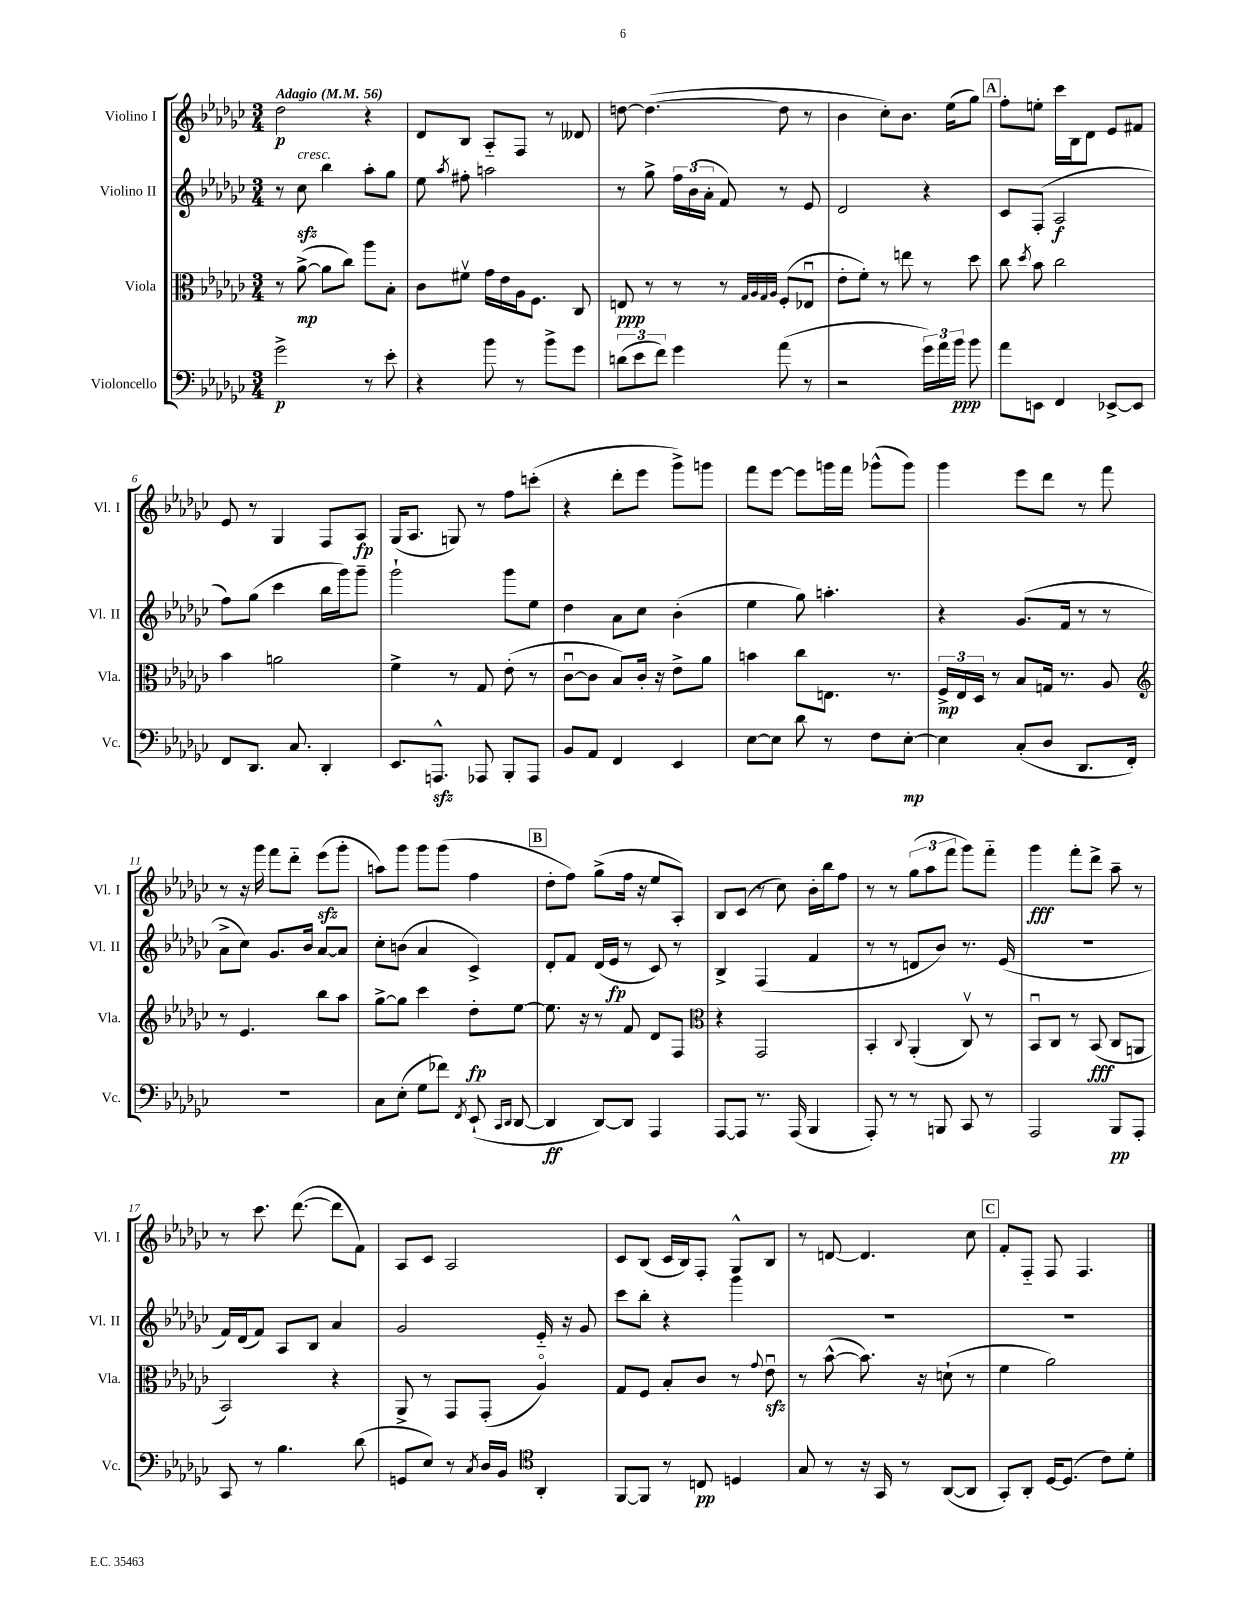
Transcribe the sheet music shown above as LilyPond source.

<<
\new StaffGroup <<
\new Staff = "s0" \with { instrumentName = "Violino I" shortInstrumentName = "Vl. I" } {
    \clef treble \key ges \major \numericTimeSignature \time 3/4 \tempo "Adagio" 4 = 56
    \autoBeamOff des''2\p r4 |
    des'8[ bes8] aes8[-_ f8] r8 deses'8 |
    d''8~ d''4.~( d''8 r8 |
    bes'4 ces''8[-.) bes'8.] ees''16[( ges''8]) |
    \mark \markup { \box "A" } f''8[-. e''8]-. ces'''16[ bes16 des'8] ees'8[ fis'8] |
    ees'8 r8 ges4 f8[ aes8]\fp |
    ges16[( aes8.] g8) r8 f''8[ c'''8]-.( |
    r4 des'''8[-. ees'''8] ges'''8[->) g'''8] |
    f'''8[ ees'''8]~ ees'''8[ g'''16 f'''16] ges'''8[-^( ges'''8]) |
    ges'''4 ees'''8[ des'''8] r8 f'''8 |
    r8 r16 ges'''16 f'''8[ des'''8]-_ ees'''8[\sfz( ges'''8]-. |
    a''8[) ges'''8] ges'''8[ ges'''8]( f''4 |
    \mark \markup { \box "B" } des''8[-. f''8]) ges''8[->( f''16] r16 ees''8[ aes8]-.) |
    bes8[ ces'8]( r8 ces''8) bes'16[-. bes''16 f''8] |
    r8 r8 \tuplet 3/2 { ges''8[( aes''8 f'''8] } ges'''8[) f'''8]-_ |
    ges'''4\fff f'''8[-. des'''8]-> aes''8-- r8 |
    r8 ces'''8. des'''8.~( des'''8[ f'8]) |
    aes8[ ces'8] aes2 |
    ces'8[ bes8]( ces'16[ bes16) f8]-. ges8[-^ bes8] |
    r8 d'8~ d'4. ces''8 |
    \mark \markup { \box "C" } f'8[-. f8]-_ f8 f4. \bar "|." |
}
\new Staff = "s1" \with { instrumentName = "Violino II" shortInstrumentName = "Vl. II" } {
    \clef treble \key ges \major \numericTimeSignature \time 3/4
    \autoBeamOff r8 ces''8\sfz^\markup { \italic "cresc." } bes''4 aes''8[-. ges''8] |
    ees''8 \acciaccatura { aes''8 } fis''8-. a''2 |
    r8 ges''8-> \tuplet 3/2 { f''16[ bes'16( aes'16]-. } f'8) r8 ees'8 |
    des'2 r4 |
    \mark \markup { \box "A" } ces'8[ f8]-.( aes2\f |
    f''8[) ges''8]( ces'''4 bes''16[ ges'''16) ges'''8]-- |
    ges'''2-! ges'''8[ ees''8] |
    des''4 aes'8[ ces''8] bes'4-.( |
    ees''4 ges''8) a''4.-. |
    r4 ges'8.[( f'16] r8 r8 |
    aes'8[-> ces''8]) ges'8.[ bes'16] aes'8[~ aes'8] |
    ces''8[-. b'8]( aes'4 ces'4->) |
    \mark \markup { \box "B" } des'8[-. f'8] des'16[( ees'16]\fp r8 ces'8) r8 |
    bes4-> f4( f'4 |
    r8 r8 d'8[ bes'8]) r8. ees'16( |
    R2. |
    f'16[) des'16( f'8]) aes8[ bes8] aes'4 |
    ges'2 ees'16-_ r16 ges'8 |
    ces'''8[ bes''8]-. r4 ges'''4 |
    R2. |
    \mark \markup { \box "C" } R2. \bar "|." |
}
\new Staff = "s2" \with { instrumentName = "Viola" shortInstrumentName = "Vla." } {
    \clef alto \key ges \major \numericTimeSignature \time 3/4
    \autoBeamOff r8 aes'8~->\mp( aes'8[ ces''8]) aes''8[ bes8]-. |
    ces'8[ fis'8]\upbow ges'16[ ees'16 aes16 f8.] ces8 |
    e8\ppp r8 r8 r8 \grace { ges32[ aes32 ges32 aes32] } f8[-.( ees8]\downbow |
    ees'8[-. f'8]-.) r8 e''8 r8 des''8 |
    \mark \markup { \box "A" } ces''8 \acciaccatura { des''8 } bes'8 ces''2 |
    bes'4 a'2 |
    f'4-> r8 ges8 ees'8-.( r8 |
    ces'8[~\downbow ces'8] bes8[) ces'16]-. r16 ees'8[-> aes'8] |
    b'4 ces''8[ e8.] r8. |
    \tuplet 3/2 { f16[->\mp ees16 des16] } r8 bes8[ g16] r8. aes8 |
    \clef treble r8 ees'4. bes''8[ aes''8] |
    ges''8[~-> ges''8] ces'''4 des''8[-.\fp ees''8]~ |
    \mark \markup { \box "B" } ees''8. r16 r8 f'8 des'8[ f8] |
    \clef alto r4 ges,2 |
    bes,4-. \appoggiatura { ces8 } aes,4-.( ces8\upbow) r8 |
    bes,8[\downbow ces8] r8 bes,8\fff( ces8[ a,8] |
    bes,2) r4 |
    aes,8-> r8 ges,8[ ges,8]-.( aes4\flageolet) |
    ges8[ f8] bes8[-. ces'8] r8 \appoggiatura { ges'8 } ees'8\downbow\sfz |
    r8 bes'8~-^( bes'8.) r16 d'8-!( r8 |
    \mark \markup { \box "C" } f'4 aes'2) \bar "|." |
}
\new Staff = "s3" \with { instrumentName = "Violoncello" shortInstrumentName = "Vc." } {
    \clef bass \key ges \major \numericTimeSignature \time 3/4
    \autoBeamOff ges'2->\p r8 ees'8-. |
    r4 bes'8 r8 bes'8[-> ges'8] |
    \tuplet 3/2 { d'8[( ees'8 f'8]) } ges'4 aes'8( r8 |
    r2 \tuplet 3/2 { ges'16[) aes'16 bes'16]\ppp } bes'8 |
    \mark \markup { \box "A" } aes'8[ e,8] f,4 ees,8[~-> ees,8] |
    f,8[ des,8.] ces8. des,4-. |
    ees,8.[ a,,8.]-^\sfz aes,,8 bes,,8[-. aes,,8] |
    bes,8[ aes,8] f,4 ees,4 |
    ees8[~ ees8] des'8 r8 f8[ ees8]~-.\mp |
    ees4 ces8[-.( des8] des,8.[ f,16]-.) |
    R2. |
    ces8[ ees8]-.( ges8[ fes'8]) \acciaccatura { f,8 } ees,8-!( \grace { ces,16[ des,16] } des,8~ |
    \mark \markup { \box "B" } des,4\ff des,8[~) des,8] aes,,4 |
    aes,,8[~ aes,,8] r8. aes,,16( bes,,4 |
    aes,,8-.) r8 r8 b,,8 ces,8 r8 |
    aes,,2 bes,,8[\pp aes,,8]-. |
    ces,8 r8 bes4. des'8( |
    g,8[ ees8]) r8 \acciaccatura { ces8 } des16[ bes,16] \clef tenor aes,4-. |
    f,8[~ f,8] r8 c8\pp d4 |
    ges8 r8 r16 ges,16 r8 aes,8[~( aes,8] |
    \mark \markup { \box "C" } ges,8[-.) aes,8]-. des16[~ des8.]( ces'8[) des'8]-. \bar "|." |
}
>>
>>
